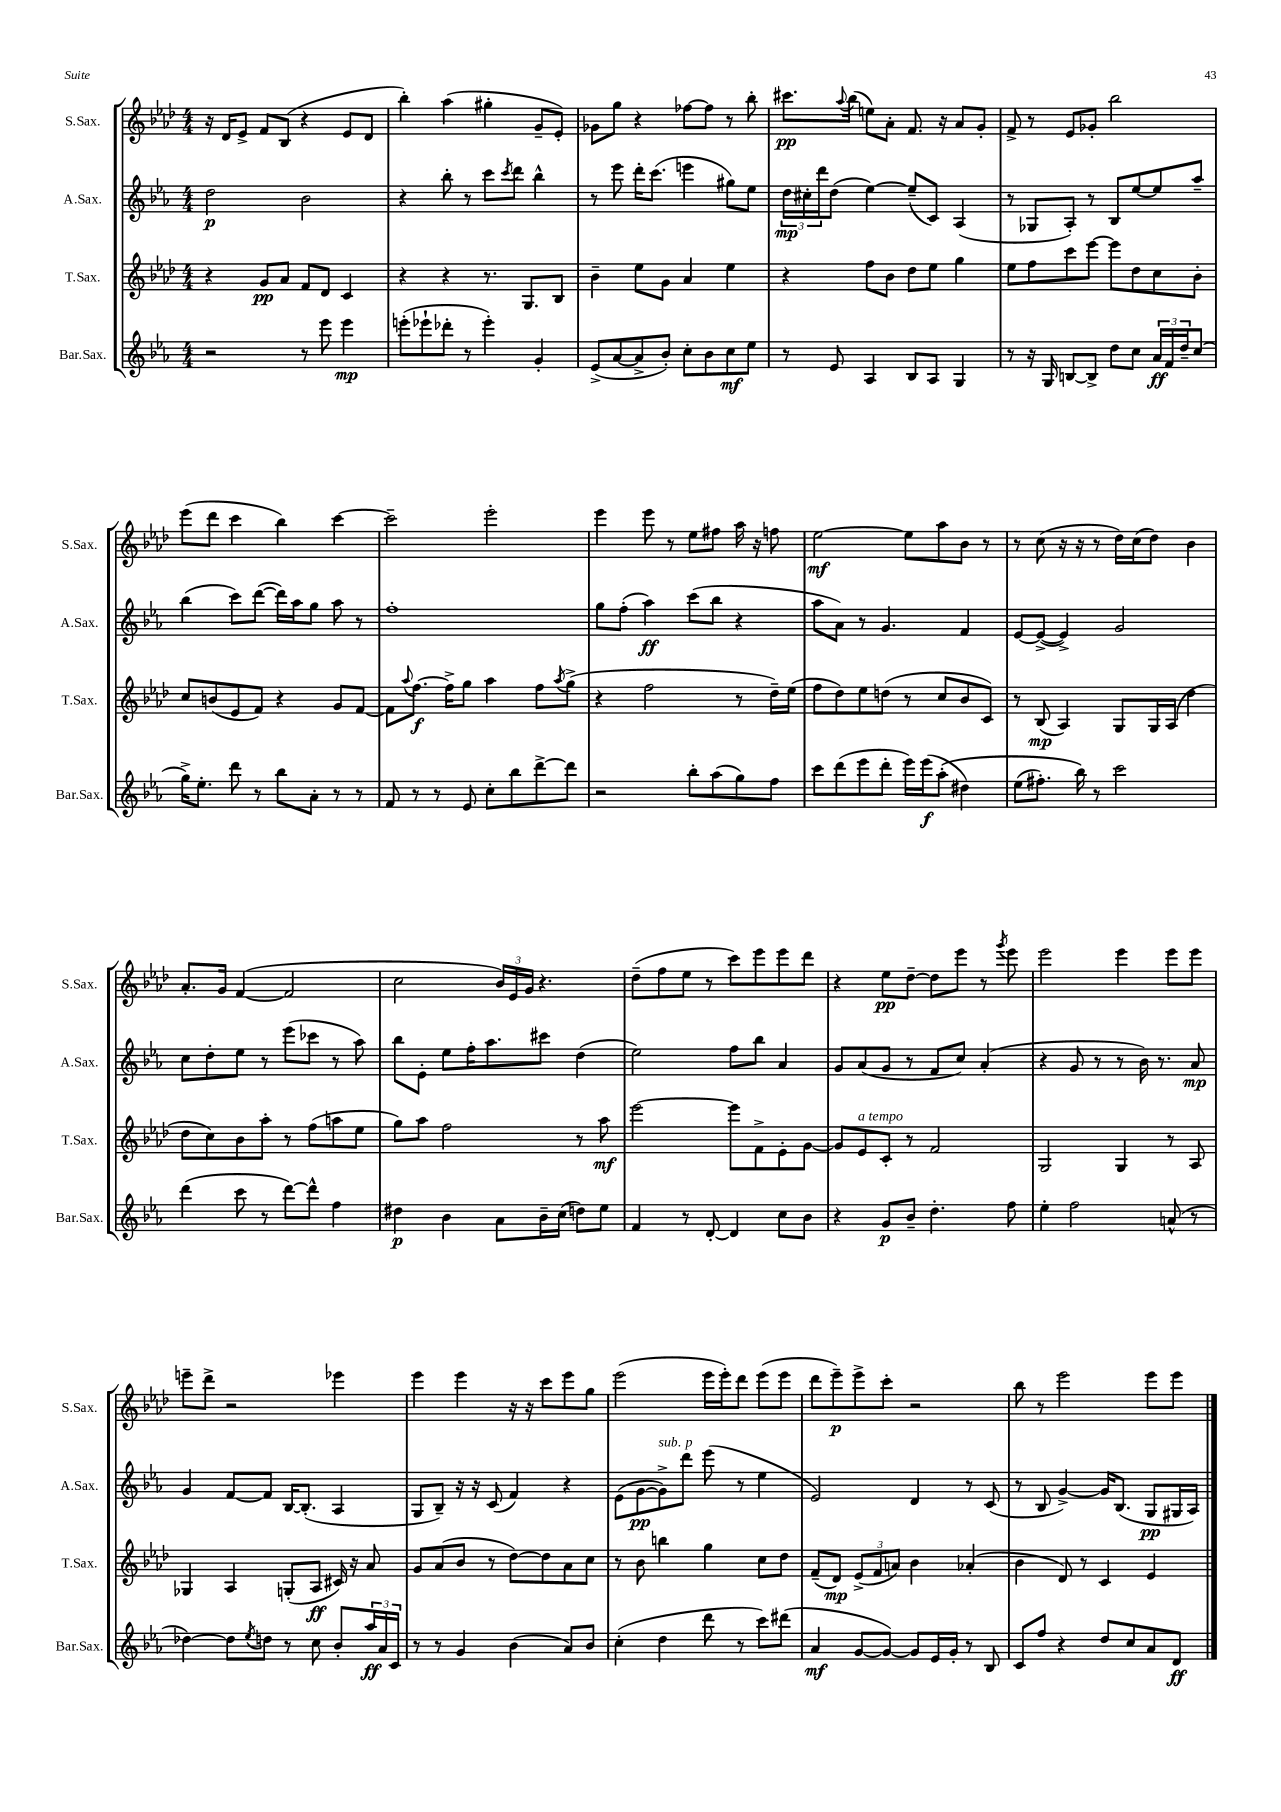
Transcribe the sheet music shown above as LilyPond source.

<<
\new StaffGroup <<
\new Staff = "s0" \with { instrumentName = "S.Sax." shortInstrumentName = "S.Sax." } {
    \clef treble \key aes \major \numericTimeSignature \time 4/4
    r16 des'16 ees'8-> f'8 bes8( r4 ees'8 des'8 |
    bes''4-.) aes''4( gis''4-. g'8-- ees'8-.) |
    ges'8 g''8 r4 fes''8~ fes''8 r8 bes''8-. |
    cis'''8.\pp \appoggiatura { aes''8 } bes''16( e''8) aes'8-. f'8. r16 aes'8 g'8-. |
    f'8-> r8 ees'8 ges'8-. bes''2 |
    ees'''8( des'''8 c'''4 bes''4) c'''4~ |
    c'''2-- ees'''2-. |
    ees'''4 ees'''8 r8 ees''8 fis''8 aes''16 r16 f''8 |
    ees''2~\mf ees''8 aes''8 bes'8 r8 |
    r8 c''8( r16 r16 r8 des''16) c''16( des''8) bes'4 |
    aes'8.-. g'16 f'4~( f'2 |
    c''2 \tuplet 3/2 { bes'16) ees'16 g'16 } r4. |
    des''8--( f''8 ees''8 r8 c'''8) ees'''8 ees'''8 des'''8 |
    r4 ees''8\pp des''8~-- des''8 ees'''8 r8 \acciaccatura { g'''8 } ees'''8 |
    ees'''2 ees'''4 ees'''8 ees'''8 |
    e'''8-- des'''8-> r2 ees'''4 |
    ees'''4 ees'''4 r16 r16 c'''8 ees'''8 g''8 |
    ees'''2( ees'''16 ees'''16-.) des'''8 ees'''8( ees'''8 |
    des'''8 ees'''8--\p) ees'''8-> c'''8-. r2 |
    bes''8 r8 ees'''2 ees'''8 ees'''8 \bar "|." |
}
\new Staff = "s1" \with { instrumentName = "A.Sax." shortInstrumentName = "A.Sax." } {
    \clef treble \key ees \major \numericTimeSignature \time 4/4
    d''2\p bes'2 |
    r4 bes''8-. r8 c'''8 \acciaccatura { c'''8 } d'''8 bes''4-^ |
    r8 ees'''8 d'''16-. c'''8.( e'''4 gis''8) ees''8 |
    \tuplet 3/2 { d''16\mp cis''16-. d'''16 } d''8( ees''4~) ees''8--( c'8) aes4( |
    r8 ges8 aes8-.) r8 bes8 ees''8~ ees''8 aes''8-- |
    bes''4( c'''8) d'''8~( d'''16) aes''16 g''8 aes''8 r8 |
    f''1-. |
    g''8 f''8-.( aes''4\ff) c'''8( bes''8 r4 |
    aes''8 aes'8) r8 g'4. f'4 |
    ees'8~ ees'8~->( ees'4->) g'2 |
    c''8 d''8-. ees''8 r8 ees'''8( ces'''8 r8 aes''8) |
    bes''8 ees'8-. ees''8 f''16-. aes''8. cis'''8 d''4( |
    ees''2) f''8 bes''8 aes'4 |
    g'8 aes'8( g'8 r8 f'8 c''8) aes'4-.( |
    r4 g'8 r8 r8 bes'16) r8. aes'8\mp |
    g'4 f'8~ f'8 bes16~ bes8.-.( aes4 |
    g8 bes8--) r16 r16 c'8( f'4) r4 |
    ees'8( g'8~\pp g'8->^\markup { \italic "sub. p" }) d'''8 ees'''8( r8 ees''4 |
    ees'2) d'4 r8 c'8( |
    r8 bes8 g'4~->) g'16 bes8.( g8\pp gis16 aes16) \bar "|." |
}
\new Staff = "s2" \with { instrumentName = "T.Sax." shortInstrumentName = "T.Sax." } {
    \clef treble \key aes \major \numericTimeSignature \time 4/4
    r4 g'8\pp aes'8 f'8 des'8 c'4 |
    r4 r4 r8. g8. bes8 |
    bes'4-- ees''8 g'8 aes'4 ees''4 |
    r4 f''8 bes'8 des''8 ees''8 g''4 |
    ees''8 f''8 c'''8 ees'''8~ ees'''8 des''8 c''8 bes'8-. |
    c''8 b'8( ees'8 f'8) r4 g'8 f'8~ |
    f'8 \appoggiatura { aes''8 } f''8.~\f f''16-> g''8 aes''4 f''8 \acciaccatura { aes''8 } g''8->( |
    r4 f''2 r8 des''16--) ees''16( |
    f''8 des''8) ees''8 d''8( r8 c''8 bes'8 c'8) |
    r8 bes8\mp( aes4) g8 g16 aes16( des''4 |
    des''8 c''8) bes'8 aes''8-. r8 f''8( a''8 ees''8 |
    g''8) aes''8 f''2 r8 aes''8\mf |
    ees'''2~ ees'''8 f'8-> ees'8-. g'8~ |
    g'8 ees'8^\markup { \italic "a tempo" } c'8-. r8 f'2 |
    g2 g4 r8 aes8 |
    ges4 aes4 g8-.( aes8\ff cis'16) r16 aes'8 |
    g'8 aes'8( bes'8 r8 des''8~) des''8 aes'8 c''8 |
    r8 bes'8 b''4 g''4 c''8 des''8 |
    f'8--( des'8\mp) \tuplet 3/2 { ees'8->( f'8 a'8) } bes'4 aes'4-.( |
    bes'4 des'8) r8 c'4 ees'4 \bar "|." |
}
\new Staff = "s3" \with { instrumentName = "Bar.Sax." shortInstrumentName = "Bar.Sax." } {
    \clef treble \key ees \major \numericTimeSignature \time 4/4
    r2 r8 ees'''8 ees'''4\mp |
    e'''8-.( ees'''8-! des'''8-. r8 ees'''4-.) g'4-. |
    ees'8->( aes'8~ aes'8-> bes'8-.) c''8-. bes'8 c''8\mf ees''8 |
    r8 ees'8 aes4 bes8 aes8 g4 |
    r8 r16 g16 b8~ b8-> d''8 c''8 \tuplet 3/2 { aes'16\ff f'16 d''16-- } c''8( |
    g''16->) ees''8.-. d'''8 r8 bes''8 aes'8-. r8 r8 |
    f'8 r8 r8 ees'8 c''8-. bes''8 d'''8~-> d'''8 |
    r2 bes''8-. aes''8( g''8) f''8 |
    c'''8 d'''8( ees'''8 d'''8-. ees'''16) ees'''16\f( aes''8-.\( dis''4) |
    ees''8( fis''8.-.) bes''16\) r8 c'''2 |
    d'''4( c'''8 r8 d'''8~) d'''8-^ f''4 |
    dis''4\p bes'4 aes'8 bes'16-- c''16( d''8) ees''8 |
    f'4 r8 d'8~-. d'4 c''8 bes'8 |
    r4 g'8\p bes'8-- d''4.-. f''8 |
    ees''4-. f''2 a'8-^( r8 |
    des''4~) des''8 \acciaccatura { ees''8 } d''8 r8 c''8 bes'8-. \tuplet 3/2 { aes''16\ff aes'16 c'16 } |
    r8 r8 g'4 bes'4( aes'8) bes'8 |
    c''4-.( d''4 d'''8 r8 c'''8) dis'''8( |
    aes'4\mf g'8~ g'8~) g'8 ees'16 g'16-. r8 bes8 |
    c'8 f''8 r4 d''8 c''8 aes'8 d'8\ff \bar "|." |
}
>>
>>
\layout { \context { \Score \remove "Bar_number_engraver" } }
